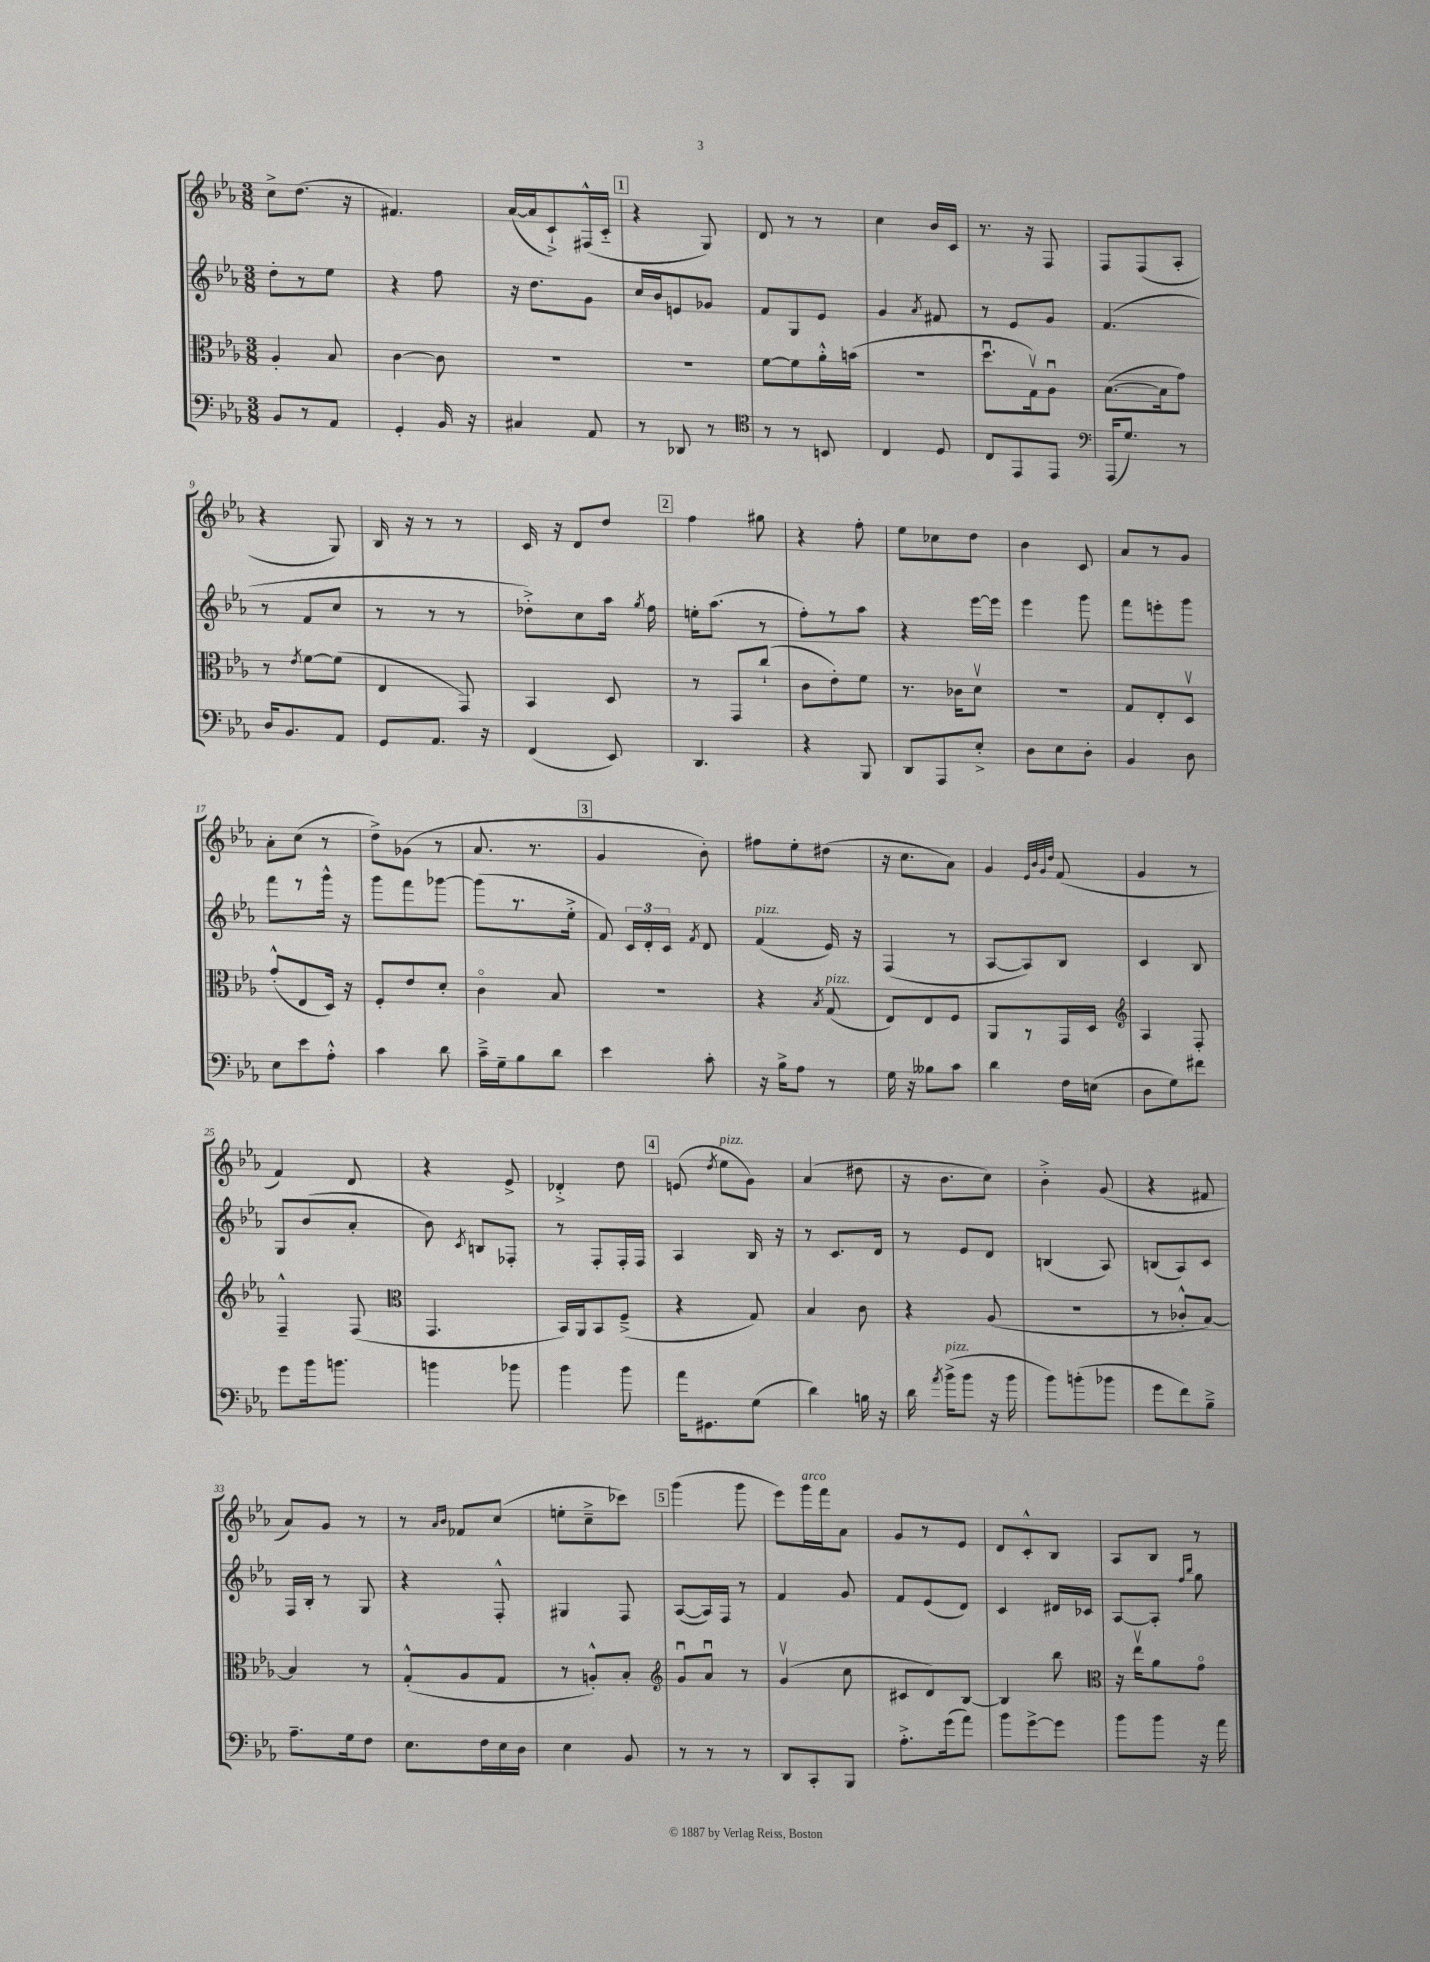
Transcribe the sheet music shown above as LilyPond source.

<<
\new StaffGroup <<
\new Staff = "s0" {
    \clef treble \key ees \major \numericTimeSignature \time 3/8
    \autoBeamOff c''8[-> d''8.]( r16 |
    fis'4.) |
    aes'16[~( aes'16 c'8-!->) fis16-^( c'16]-_ |
    \mark \markup { \box "1" } r4 g8) |
    d'8 r8 r8 |
    c''4 bes'16[ c'16] |
    r8. r16 f8 |
    f8[ f8( aes8]-. |
    r4 g8) |
    bes16 r16 r8 r8 |
    c'16 r16 d'8[ d''8] |
    \mark \markup { \box "2" } f''4 gis''8 |
    r4 f''8-. |
    ees''8[ ces''8 d''8] |
    bes'4 c'8 |
    aes'8[ r8 g'8] |
    aes'8[-. c''8]( r8 |
    d''8[->) ges'8]( r8 |
    aes'8. r8. |
    \mark \markup { \box "3" } g'4 bes'8-.) |
    fis''8[ ees''8-. dis''8]( |
    r16 c''8.[ aes'8]) |
    g'4 \grace { ees'32[ bes'32 g'32 d''32] } f'8( |
    g'4 r8 |
    f'4) d'8 |
    r4 ees'8-> |
    des'4-.-> d''8 |
    \mark \markup { \box "4" } e'8( \acciaccatura { d''8 } ees''8[^\markup { \italic "pizz." } g'8]) |
    aes'4( dis''8 |
    r16 bes'8.[ c''8]) |
    bes'4-.-> g'8( |
    r4 fis'8 |
    aes'8[) g'8] r8 |
    r8 \grace { aes'16[ bes'16] } fes'8[ c''8]( |
    e''8[-. c''8---> ces'''8]) |
    \mark \markup { \box "5" } g'''4( g'''8 |
    ees'''8[) g'''16^\markup { \italic "arco" } f'''16 aes'8] |
    g'8[ r8 ees'8] |
    d'8[ c'8-.-^ bes8] |
    aes8[ bes8] r8 \bar "|." |
}
\new Staff = "s1" {
    \clef treble \key ees \major \numericTimeSignature \time 3/8
    \autoBeamOff d''8[-. r8 ees''8] |
    r4 f''8 |
    r16 d''8.[ g'8] |
    \mark \markup { \box "1" } c''16[ bes'16 e'8 ges'8] |
    f'8[ g8 ees'8] |
    g'4 \acciaccatura { aes'8 } fis'8 |
    r8 ees'8[ g'8] |
    f'4.( |
    r8 f'8[ c''8] |
    r8 r8 r8 |
    des''8[-.->) c''8 aes''16] \acciaccatura { g''8 } f''16 |
    \mark \markup { \box "2" } e''16[-. aes''8.]( r8 |
    f''8[-.) r8 aes''8] |
    r4 ees'''16[~ ees'''16] |
    ees'''4 g'''8 |
    f'''8[ e'''8-. g'''8] |
    f'''8[ r8 g'''16]-^ r16 |
    g'''8[ f'''8 ges'''8]~ |
    ges'''8[( r8. ees''16]-.-> |
    \mark \markup { \box "3" } f'8) \tuplet 3/2 { c'16[ d'16-. c'16] } \acciaccatura { f'8 } d'8 |
    f'4^\markup { \italic "pizz." }( ees'16) r16 |
    f4( r8 |
    aes8[~ aes8) bes8] |
    c'4 bes8 |
    g8[ bes'8( aes'8]-. |
    bes'8) \acciaccatura { c'8 } b8[ fes8]-. |
    r8 f8[-. f16-. f16] |
    \mark \markup { \box "4" } aes4 bes16 r16 |
    r8 c'8.[ d'16] |
    r8 ees'8[ d'8] |
    b4( aes8) |
    b8[( aes8) c'8] |
    f16[ bes16]-. r8 g8 |
    r4 f8-.-^ |
    gis4 f8 |
    \mark \markup { \box "5" } aes8[~( aes16) f16] r8 |
    f'4 g'8 |
    f'8[ ees'8( d'8]) |
    c'4 dis'16[ ces'16] |
    aes8[~ aes8]-. \grace { f''16[ bes''16] } g''8 \bar "|." |
}
\new Staff = "s2" {
    \clef alto \key ees \major \numericTimeSignature \time 3/8
    \autoBeamOff aes4-. bes8 |
    c'4~ c'8 |
    R4. |
    \mark \markup { \box "1" } R4. |
    f'8[~ f'8 aes'16-.-^ b'16]( |
    R4. |
    d''8.[\downbow g16\upbow) aes8]\downbow |
    bes8.[~( bes16 g'8]) |
    r8 \acciaccatura { ees'8 } f'8[~ f'8]( |
    ees4 g,8) |
    bes,4 d8 |
    \mark \markup { \box "2" } r8 g,8[ c''8]-!( |
    c'8[ ees'8-.) f'8] |
    r8. ces'16[ d'8]\upbow |
    R4. |
    g8[ ees8-. d8]\upbow |
    g'8[-.-^( ees8 d16]) r16 |
    f8[-. ees'8 d'8]-. |
    c'4\flageolet bes8 |
    \mark \markup { \box "3" } R4. |
    r4 \acciaccatura { bes8 } g8^\markup { \italic "pizz." }( |
    ees8[) ees8 f8] |
    aes,8[ r8 g,16 d16] |
    \clef treble aes4 f8-. |
    f4---^ f8( |
    \clef alto g,4. |
    bes,16[) aes,16 bes,8 f8]--->( |
    \mark \markup { \box "4" } r4 g8) |
    bes4 c'8 |
    r4 aes8( |
    r4. |
    r8 ces'8[-.-^ bes8]~) |
    bes4 r8 |
    g8[-.-^( aes8 g8] |
    r8 a8[-.-^) bes8]-. |
    \mark \markup { \box "5" } \clef treble g'8[\downbow aes'8]\downbow r8 |
    g'4\upbow( c''8 |
    cis'8[ d'8) bes8]~ |
    bes4 bes''8 |
    \clef alto r16 ees''16[\upbow aes'8 g'8]\flageolet \bar "|." |
}
\new Staff = "s3" {
    \clef bass \key ees \major \numericTimeSignature \time 3/8
    \autoBeamOff bes,8[ r8 aes,8] |
    g,4-. bes,16 r16 |
    cis4 aes,8 |
    \mark \markup { \box "1" } r8 des,8 r8 |
    \clef tenor r8 r8 b,8 |
    c4 d8 |
    c8[ ees,8 ees,8] |
    \clef bass aes,,16[( g8.]) r8 |
    d16[ bes,8. aes,8] |
    g,8[ aes,8.] r16 |
    f,4( ees,8) |
    \mark \markup { \box "2" } d,4. |
    r4 bes,,8 |
    d,8[ aes,,8 ees8]-.-> |
    d8[ ees8 d8]-. |
    bes,4 d8 |
    ees8[ ees'8 aes8]-.-^ |
    c'4 d'8 |
    c'16[---> g16-- bes8 d'8] |
    \mark \markup { \box "3" } ees'4 c'8-. |
    r16 bes16[-> aes8] r8 |
    g16 r16 beses8[ c'8] |
    d'4 f16[ e16]( |
    d8[ g8) fis'8] |
    g'8[ bes'16 b'8.] |
    b'4 bes'8 |
    bes'4 bes'8 |
    \mark \markup { \box "4" } aes'16[ gis,8. g8]( |
    d'4) b16 r16 |
    d'16 \acciaccatura { aes'8 } bes'16[->^\markup { \italic "pizz." }( bes'8] r16 bes'16 |
    bes'8[) b'8-.( bes'8] |
    g'8[ f'8) bes8]---> |
    aes8.[-- g16 f8] |
    ees8.[ f16 ees16 d16] |
    ees4 bes,8 |
    \mark \markup { \box "5" } r8 r8 r8 |
    d,8[ c,8-. bes,,8] |
    aes8.[-.-> g'16( aes'8]) |
    bes'8[ g'8~-> g'8] |
    bes'8[ bes'8] r16 aes'16 \bar "|." |
}
>>
>>
